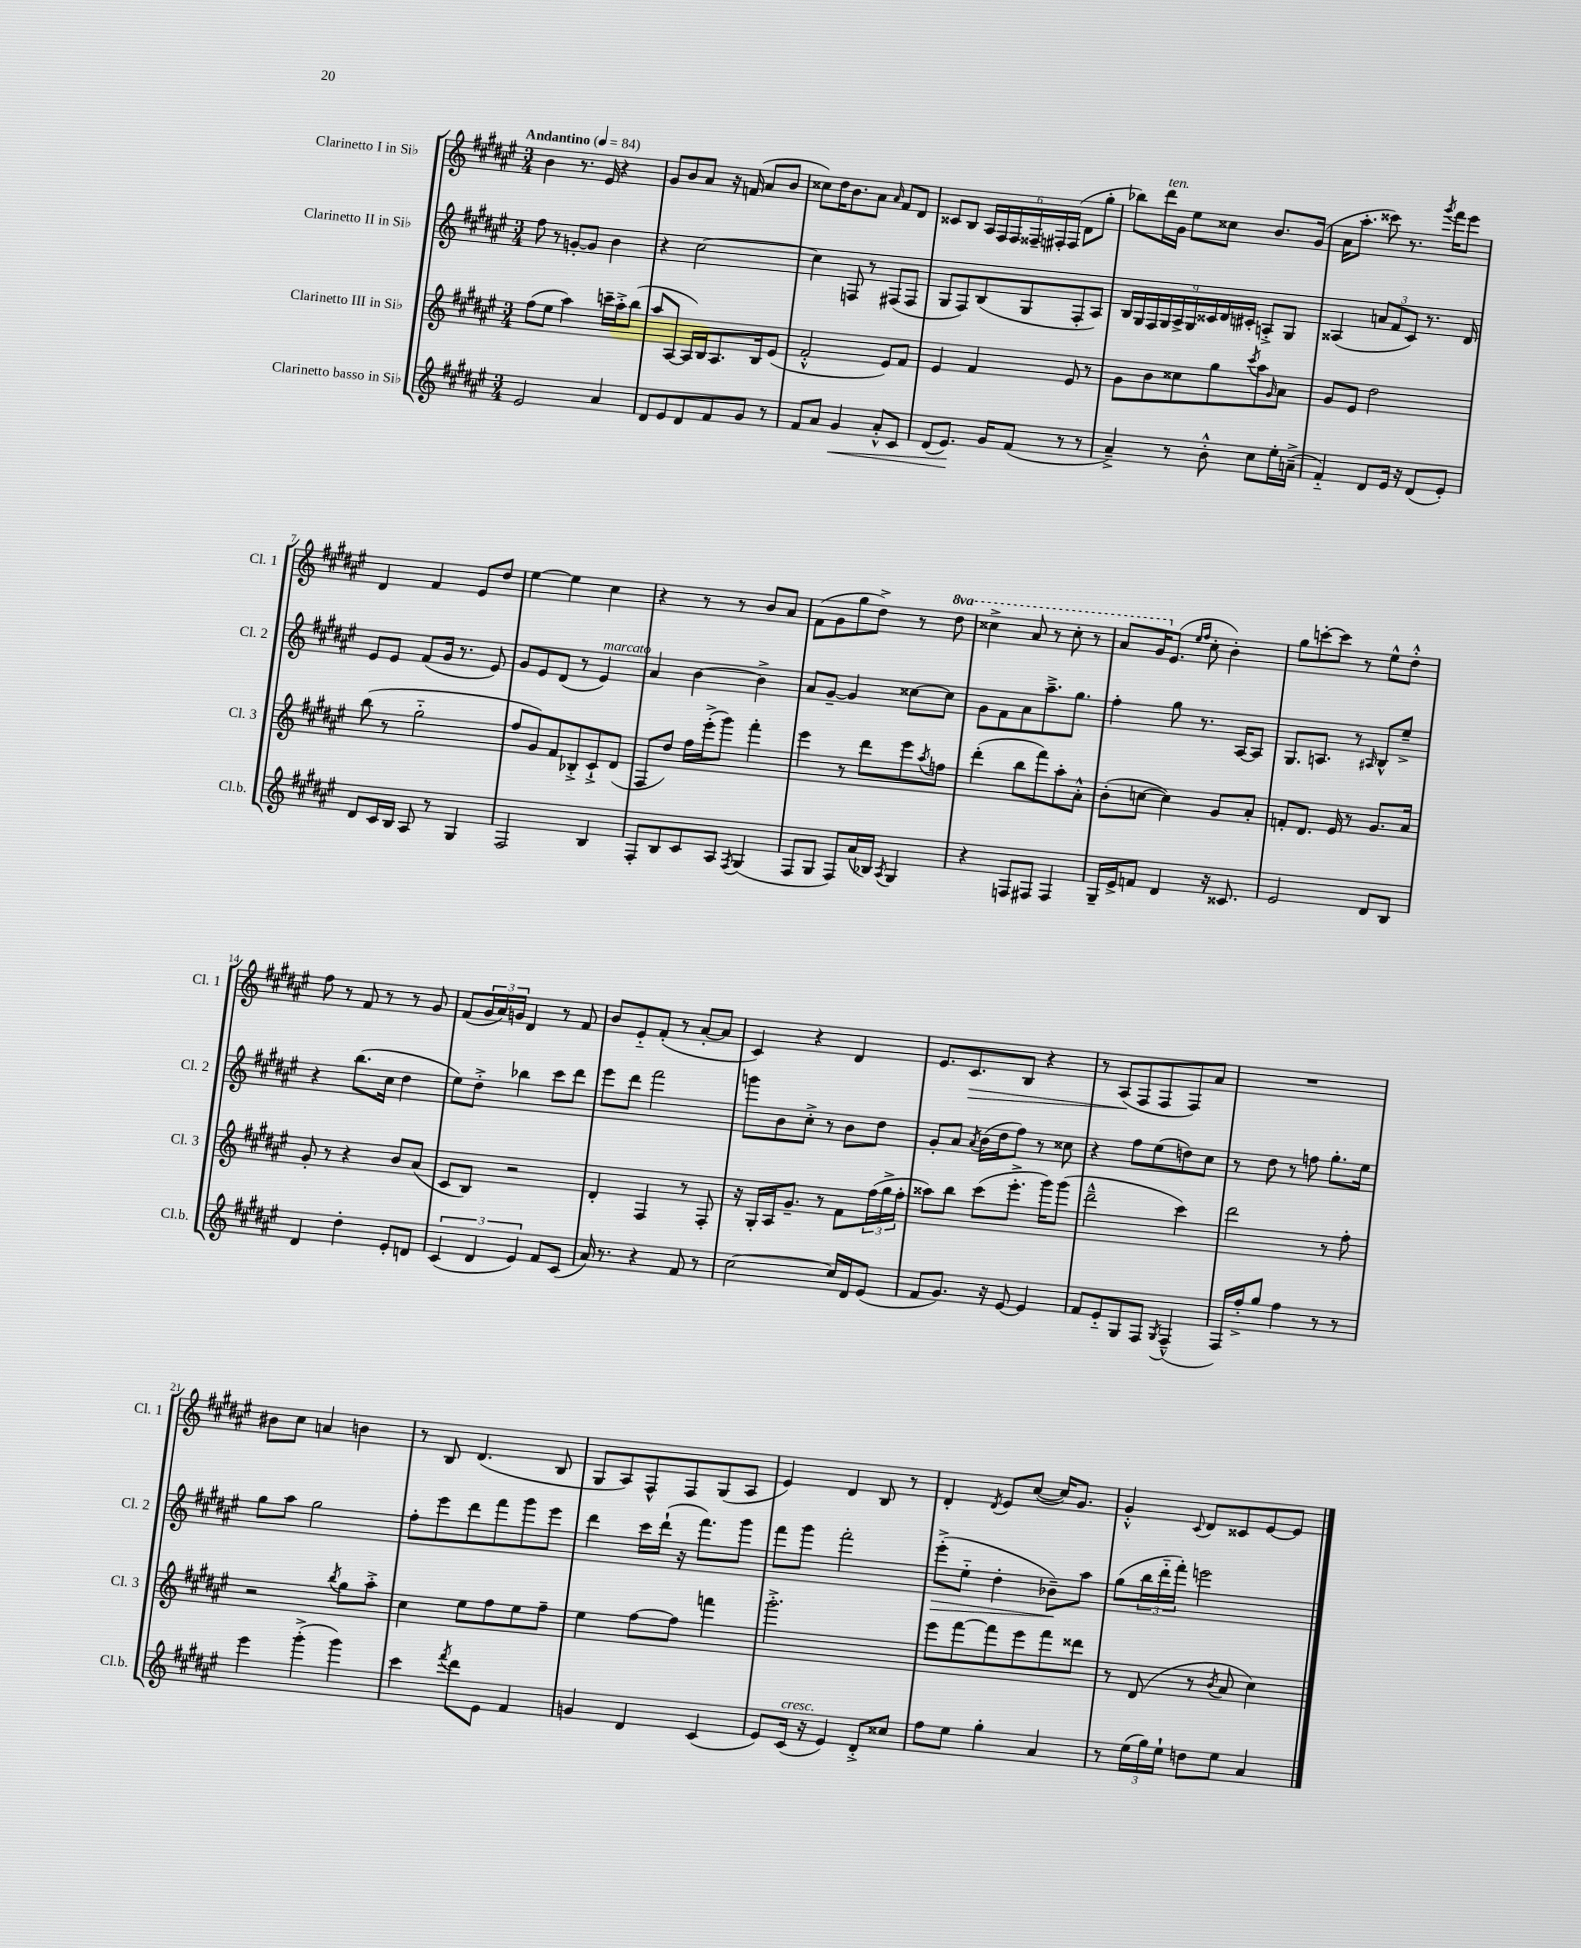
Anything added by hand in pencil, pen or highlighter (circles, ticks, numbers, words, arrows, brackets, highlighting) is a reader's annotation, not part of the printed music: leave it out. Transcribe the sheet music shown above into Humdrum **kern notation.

**kern	**kern	**kern	**kern
*staff4	*staff3	*staff2	*staff1
*clefG2	*clefG2	*clefG2	*clefG2
*k[f#c#g#d#a#e#]	*k[f#c#g#d#a#e#]	*k[f#c#g#d#a#e#]	*k[f#c#g#d#a#e#]
*M3/4	*M3/4	*M3/4	*M3/4
*MM84	*MM84	*MM84	*MM84
2e#/	(8ff#\L	8ff#\	4b\
.	8ee#\J	8r	.
.	4aa#\)	[8g'/L	8.r
.	.	8g/]J	.
.	.	.	16e#/
4a#/	16ccc~\LL	4b\	4r
.	16aa#'^\J	.	.
.	(8bb\J	.	.
=	=	=	=
8d#/L	8aa#/L	4r	8g#/L
8e#/	[8A#/J	.	8b/
8d#/	16A#/]LL)	[2cc#\	8a#/J
.	16B/J	.	.
8f#/	8.A#/	.	16r
.	.	.	(16f/
8g#/J	.	.	8a#/L
.	16B/k	.	.
8r	(8e#/J	.	8b/J
=	=	=	=
8f#/L	2f#'^^/	4cc#\]	8cc##\L)
8a#/J	.	.	16dd#\K
.	.	.	8.b\
4g#/	.	8F/	.
.	.	8r	8a#\J
.	.	.	16qqa#/
8a#'^^/L	8e#/L)	(8F#/L	8f#/L
8c#/J	8f#/J	8F#/J	8d#/J
=	=	=	=
(8d#/L	4e#/	8G#/L	8c##/L
8.e#/J)	.	8F#/)	8B/J
.	4f#/	(8B/	24A#/LL
.	.	.	24F#/
16g#/LK	.	.	.
.	.	.	24F#/
(8f#/J	.	8G#/	24F##~/
.	.	.	24F#'/
.	.	.	(24F#/JJ
8r	8e#/	8F#'/	8d#\L
8r	8r	8A#/J)	8gg#'\J
=	=	=	=
4a#~^/)	8g#\L	18B/LL	8bb-\L)
.	.	18G#/	.
.	.	18F#/	.
.	8b\	.	16ddd#\L
.	.	18G#/	.
.	.	.	16g#\JJ
.	.	18A#^/	.
8r	8cc##\	.	8ee#\L
.	.	18G#/	.
.	.	18c##/	.
8b'^^\	8gg#\	.	8cc##\J
.	.	18d#/	.
.	.	18c#'/JJ	.
.	8qccc#/	.	.
8cc#\L	8aa#\	8A'^/L	8.b/L
.	16qqg#/	.	.
16ee#'\L	8a#\J	8G#/J	.
(16a~^\JJ	.	.	(16g#/Jk
=	=	=	=
4f#'~/)	8g#/L	(4A##/	16a#\LK
.	.	.	8.aa#'\J
.	8e#/J	.	.
8d#/L	2dd#\	12a/L	8ccc##\)
.	.	12f#/	.
16e#/Jk	.	.	8.r
.	.	12c#/J)	.
16r	.	.	.
(8d#/L	.	8.r	.
.	.	.	8qggg#/
.	.	.	16fff#\LK
8e#'/J)	.	.	8eee#\J
.	.	16d#/	.
=	=	=	=
8d#/L	(8bb\	8e#/L	4d#/
16c#/L	8r	8e#/J	.
16B/JJ	.	.	.
8A#/	2gg#'~\	(8f#/L	4f#/
8r	.	16g#/Jk	.
.	.	8.r	.
4G#/	.	.	8e#/L
.	.	8e#/)	8dd#/J
=	=	=	=
2F#/	8ff#/L	8g#/L	[4ee#\
.	8g#/)	8e#/	.
.	8f#/	(8d#/J	4ee#\]
.	8B-'^/	8r	.
4B/	8c#`^/	4e#/)	4cc#\
.	(8d#/J	.	.
=	=	=	=
8F#'/L	8F#/L	4a#/	4r
8B/	8dd#/J)	.	.
8c#/	16ff#\LL	[4b\	8r
.	(16eee#'^\J	.	.
8A#/J	8ggg#\J)	.	8r
8qF#/	.	.	.
(4G#/	4fff#'\	4b^\]	8b/L
.	.	.	8a#/J
=	=	=	=
8F#/L	4eee#\	8a#/L	(8f#\L
8G#/J	.	[8g#~/J	8g#\
8F#/L)	8r	4g#/]	8gg#\
(16a#/L	8ddd#\L	.	8dd#^\J)
16B-/JJ)	.	.	.
8qA#/	.	.	.
4G#/	8eee#\	[8cc##\L	8r
.	8qaa#/	.	.
.	8ff\J	8cc##\]J	8ddd#\
=	=	=	=
4r	(4ddd#'\	8g#\L	4ccc##^\
.	.	8f#\	.
8F/L	8bb\L	8a#\	8aa#/
8F#/J	8fff#\)	8.aa#~^\	8r
4F#/	8aa#'\	.	8ccc##'\
.	.	8.gg#\J	.
.	8a#'^^\J	.	8r
=	=	=	=
16G#~/LL	(8b'\L	4ff#'\	8aa#/L
16e#^/J	.	.	.
8f/J	[8cc\J	.	16gg#/K
.	.	.	(8.e#/J
4d#/	4cc\])	8gg#\	.
.	.	.	16qqee#/LL
.	.	.	16qqff#/JJ
.	.	8.r	8cc#'\
16r	8g#/L	.	4b'\)
8.c##/	.	[16A#/LK	.
.	8a#'/J	8A#/]J	.
=	=	=	=
2e#/	8f'/L	8.G#/L	8gg#\L
.	8.d#/J	.	[8ccc'\
.	.	8.A/J	.
.	.	.	8ccc\]J
.	16e#/	.	.
.	8r	8r	8r
.	.	16qqA#/	.
8d#/L	8.g#/L	8B^^/L	8ee#^^\L
8B/J	.	8ee#~^/J	8dd#'^^\J
.	16a#/Jk	.	.
=	=	=	=
4d#/	8g#'/	4r	8ff#\
.	8r	.	8r
4dd#'\	4r	(8.bb\L	8f#/
.	.	.	8r
.	.	16cc#\Jk	.
8e#'/L	8b/L	4dd#\	8r
8d/J	(8a#/J	.	8g#/
=	=	=	=
(6c#/	8c#/L	8ee#\L)	(8f#/L
.	8B/J)	8dd#'^\J	24g#/L
6d#/	.	.	24a#/)
.	.	.	24g/JJ
.	2r	4bb-\	4d#/
6e#/)	.	.	.
8f#/L	.	8ccc#\L	8r
(8c#/J	.	8ddd#\J	8f#/
=	=	=	=
16a#/)	4d#'/	8eee#\L	8b/L
8.r	.	.	.
.	.	8ddd#\J	8e#'~/
4r	4F#/	2fff#\	(8f#'/J
.	.	.	8r
8f#/	8r	.	[8a#'/L
8r	8F#'/	.	8a#/]J
=	=	=	=
[2cc#\	16r	8ggg\L	4c#/)
.	16G#'/LL	.	.
.	16A#/J	8b\	.
.	8.g#~/J	.	.
.	.	8cc#'^\J	4r
.	8r	8r	.
16cc#/]LL	8f#\L	8b\L	4d#/
16d#/J	.	.	.
(8e#/J	(24ff#\L	8dd#\J	.
.	24gg#^\	.	.
.	24ff#'\JJ	.	.
=	=	=	=
8f#/L	8aa##\L)	8g#'/L	8.e#/L
8.g#/J)	8bb\J	8a#/J	.
.	.	.	8.c#/
.	.	8qa#/	.
.	(8ccc#\L	(16b\LL	.
16r	.	16dd#\J	.
[8e#/	8.eee#'^\J	8ff#\J)	8B/J
4e#/]	.	8r	4r
.	16ggg#\LK)	.	.
.	(8ggg#\J	8cc##\	.
=	=	=	=
8f#/L	2ddd#~^^\	4r	8r
8e#'~/	.	.	(8A#/L
8G#/	.	8ff#\L	8F#/
8F#/J	.	(8ee#\	8F#/
8qG#/	.	.	.
(4F#~^^/	4ccc#\)	8dd\)	8F#/)
.	.	8cc#\J	8a#/J
=	=	=	=
16F#/LL)	2ddd#\	8r	2.r
16ff#'^/J	.	.	.
8gg#/J	.	8dd#\	.
4ff#\	.	8r	.
.	.	8ff\	.
8r	8r	8.gg#'\L	.
8r	8ff#'\	.	.
.	.	16ee#\Jk	.
=	=	=	=
4eee#\	2r	8gg#\L	8b#\L
.	.	8aa#\J	8cc#\J
(4ggg#'^\	.	2gg#\	4a/
.	8qbb/	.	.
4ggg#\)	8gg#\L	.	4b\
.	8aa#'^\J	.	.
=	=	=	=
4ccc#\	4cc#\	8ff#'\L	8r
.	.	8eee#\	8B/
8qfff#/	.	.	.
8ddd#\L	8ee#\L	8ddd#\	(4.d#/
8e#\J	8ff#\	8fff#\	.
4f#/	8ee#\	8ggg#\	.
.	8ff#~\J	8eee#\J	8B/
=	=	=	=
4g/	4ee#\	4ddd#\	8G#/L
.	.	.	8A#/)
4d#/	[8ff#\L	16ccc#\LL	8F#^^/
.	.	(16ddd#`\JJ	.
.	8ff#\]J	16r	8F#/
.	.	8.fff#\L)	.
(4c#/	4fff\	.	(8G#/
.	.	8ggg#\J	8A#/J
=	=	=	=
8e#/L)	2.ggg#'^\	8fff#\L	4e#/)
(16c#/Jk	.	8ggg#\J	.
16r	.	.	.
4e#/)	.	2fff#'\	4d#/
8d#'^/L	.	.	8B/
8cc##/J	.	.	8r
=	=	=	=
8ff#\L	8eee#\L	(8eee#'^\L	4d#'/
8ee#\J	[8fff#\	8ee#'~\J	.
.	.	.	8qd#/
4gg#'\	8fff#\]	4dd#'\	8e#/L
.	8eee#\	.	([8cc#/J
4a#/	8fff#\	8b-~\L)	16cc#/]LK)
.	.	.	8.g#/J
.	8ddd##\J	8aa#\J	.
=	=	=	=
8r	8r	(8gg#\L	4g#'^^/
(24ee#\LL	(8d#/	24bb\L	.
24gg#\)	.	24ddd#'~\	.
24ee#`\JJ	.	24fff#'\JJ)	.
.	.	.	8qqc#/
8dd\L	8r	2eee\	8d#/L
.	8qb/	.	.
8ee#\J	8a#/	.	8c##/
4a#/	4cc#\)	.	[8e#/
.	.	.	8e#/]J
==	==	==	==
*-	*-	*-	*-
